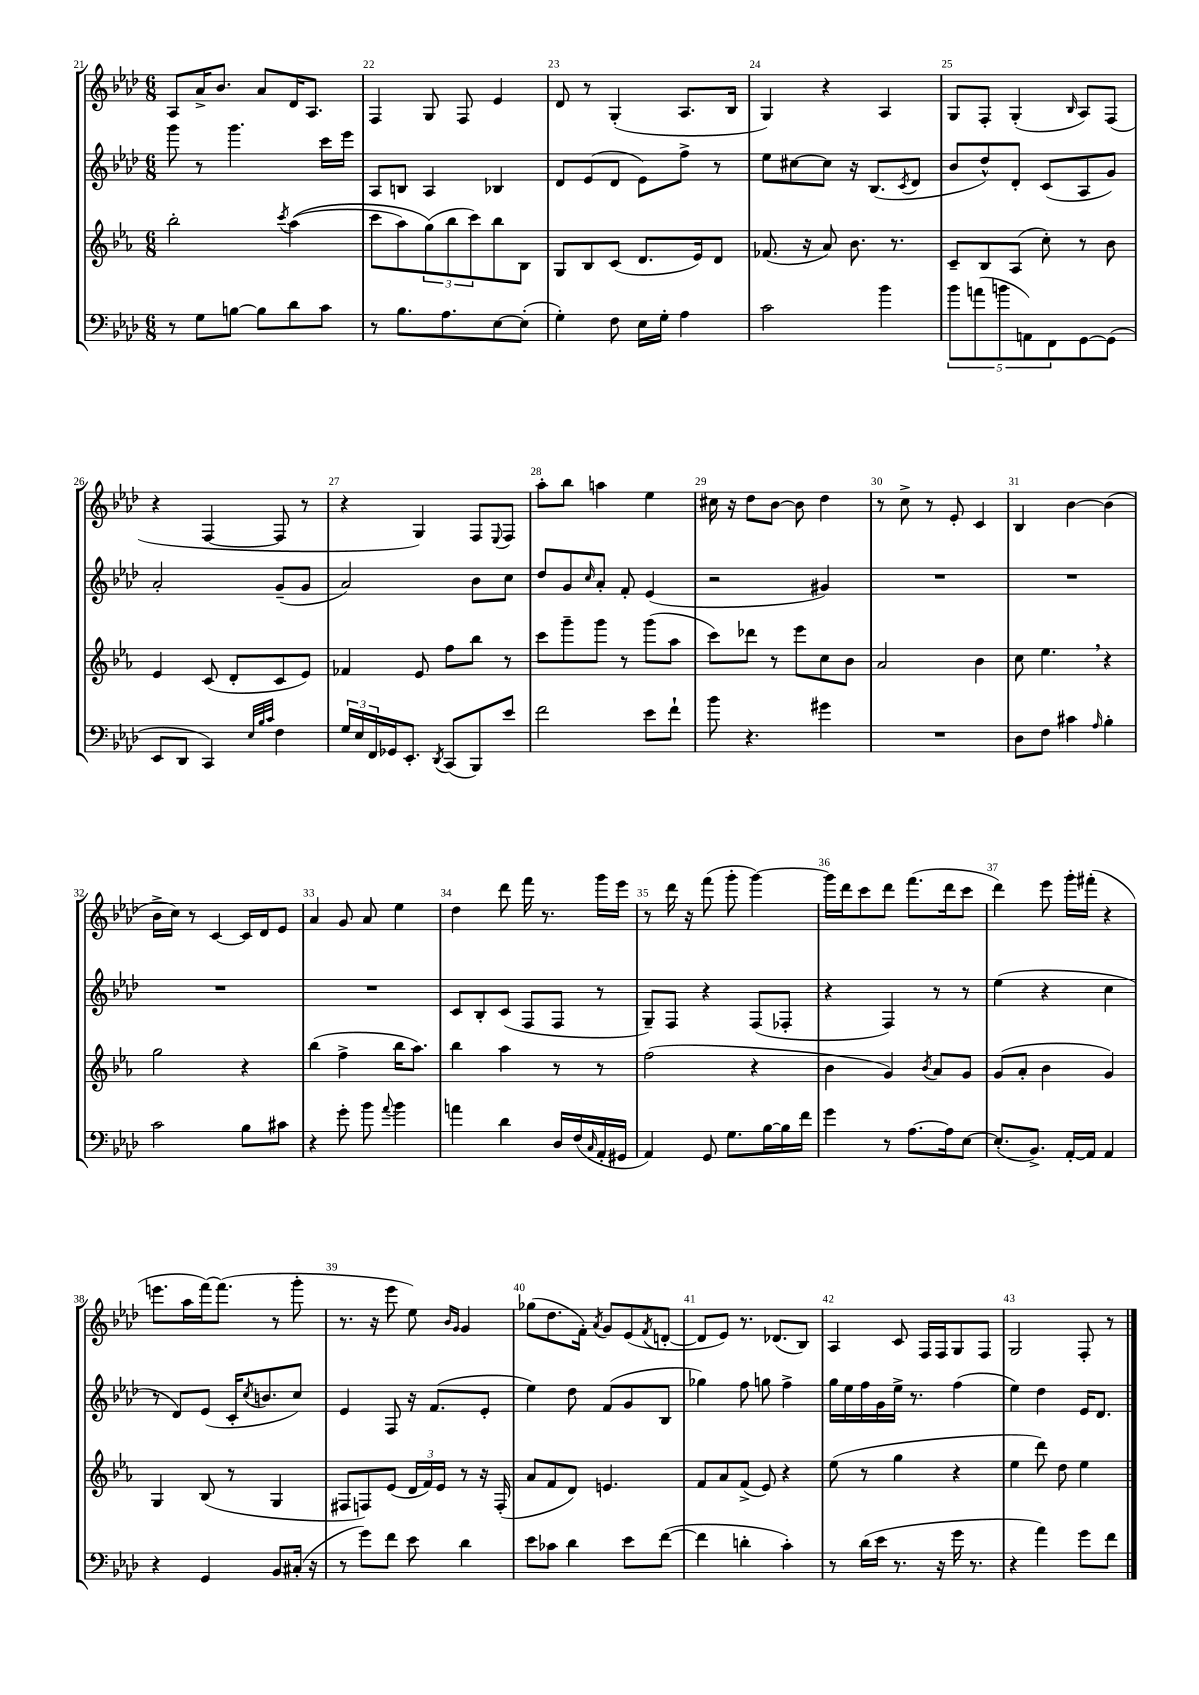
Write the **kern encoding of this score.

**kern	**kern	**kern	**kern
*staff4	*staff3	*staff2	*staff1
*clefF4	*clefG2	*clefG2	*clefG2
*k[b-e-a-d-]	*k[b-e-a-]	*k[b-e-a-d-]	*k[b-e-a-d-]
*M6/8	*M6/8	*M6/8	*M6/8
8r	2bb-'	8ggg	8A-
8G	.	8r	16a-^
.	.	.	8.b-
[8B	.	4.ggg	.
8B]	.	.	8a-
.	8qccc	.	.
8d-	&((4aa-	.	16d-
.	.	.	8.A-
8c	.	16ccc	.
.	.	16eee-	.
=	=	=	=
8r	8ccc	8A-	4F
8.B-	8aa-)	8B	.
.	(12gg&)	4A-	8G
8.A-	.	.	.
.	12bb-	.	.
.	.	.	8F
.	12ccc)	.	.
[8E-	8bb-	4B-	4e-
(8E-']	8B-	.	.
=	=	=	=
4G')	8G	8d-	8d-
.	8B-	(8e-	8r
8F	(8c	8d-	(4G'
16E-	8.d	8e-)	.
16G'	.	.	.
4A-	.	8ff^	8.A-
.	16e-)	.	.
.	8d	8r	.
.	.	.	16B-
=	=	=	=
2c	(8.f-	8ee-	4G)
.	.	[8cc#	.
.	16r	.	.
.	8a-)	8cc#]	4r
.	8.b-	16r	.
.	.	(8.B-	.
4b-	.	.	4A-
.	8.r	.	.
.	.	8qc	.
.	.	8d-	.
=	=	=	=
10b-	8c~	8b-	8G
(10a	.	.	.
.	8B-	8dd-^^)	8F'
10b	.	.	.
.	(8A-	8d-'	(4G'
10AA)	.	.	.
.	8cc')	(8c	.
10FF	.	.	.
.	.	.	16qqB-
[8GG	8r	8A-	8A-)
(8GG]	8b-	8g)	(8F
=	=	=	=
8EE-	4e-	2a-'	4r
8DD-	.	.	.
4CC)	(8c	.	[4F
.	8d'	.	.
32qqE-	.	.	.
32qqB-	.	.	.
32qqc	.	.	.
4F	8c	(8g~	8F]
.	8e-)	8g	8r
=	=	=	=
24G	4f-	2a-)	4r
24E-	.	.	.
24FF	.	.	.
16GG-	.	.	.
8.EE-'	.	.	.
.	8e-	.	4G)
8qDD-	.	.	.
(8CC	8ff	.	.
8BBB-)	8bb-	8b-	8F
.	.	.	8qqE-
8e-	8r	8cc	8F
=	=	=	=
2f	8ccc	8dd-	8aa-'
.	8ggg~	8g	8bb-
.	.	16qqcc	.
.	8ggg	8a-'	4aa
.	8r	8f'	.
8e-	(8ggg	(4e-	4ee-
8f`	8aa-	.	.
=	=	=	=
8b-	8ccc)	2r	16cc#
.	.	.	16r
4.r	8ddd-	.	8dd-
.	8r	.	[8b-
.	8eee-	.	8b-]
4g#	8cc	4g#)	4dd-
.	8b-	.	.
=	=	=	=
2.r	2a-	2.r	8r
.	.	.	8cc^
.	.	.	8r
.	.	.	8e-'
.	4b-	.	4c
=	=	=	=
8D-	8cc	2.r	4B-
8F	4.ee-	.	.
4c#	.	.	[4b-
16qqA-	.	.	.
4B-'	4r	.	(4b-]
=	=	=	=
2c	2gg	2.r	16b-^
.	.	.	16cc)
.	.	.	8r
.	.	.	[4c
8B-	4r	.	16c]
.	.	.	16d-
8c#	.	.	8e-
=	=	=	=
4r	(4bb-	2.r	4a-
8g'	4ff^	.	8g
8b-	.	.	8a-
8qqa-	.	.	.
4b-	16bb-	.	4ee-
.	8.aa-)	.	.
=	=	=	=
4a	4bb-	8c	4dd-
.	.	8B-'	.
4d-	4aa-	(8c	8ddd-
.	.	8F	16fff
.	.	.	8.r
16D-	8r	8F	.
(16F	.	.	.
16qqC	.	.	.
16AA-'	8r	8r	16ggg
16GG#	.	.	16eee-
=	=	=	=
4AA-)	(2ff	8G~)	8r
.	.	8F	16ddd-
.	.	.	16r
8GG	.	4r	(8fff
8.G	.	.	8ggg'
.	4r	(8F	[4ggg)
[16B-	.	.	.
16B-]	.	8F-'	.
16f	.	.	.
=	=	=	=
4g	4b-	4r	16ggg]
.	.	.	16ddd-
.	.	.	8ccc
8r	4g)	4F)	8ddd-
[8.A-	.	.	(8.fff
.	8qb-	.	.
.	8a-	8r	.
16A-]	.	.	16ddd-
[8E-	8g	8r	8ccc
=	=	=	=
(8.E-']	(8g	(4ee-	4ddd-)
.	8a-'	.	.
8.BB-^)	.	.	.
.	4b-	4r	8eee-
[16AA-'	.	.	16ggg'
16AA-]	.	.	(16fff#'
4AA-	4g)	4cc	4r
=	=	=	=
4r	4G	8r	8.eee
.	.	8d-)	.
.	.	.	16aa-
4GG	(8B-	(8e-	[16fff)
.	.	.	(8.fff]
.	8r	16c'	.
.	.	8qcc	.
.	.	8.b	.
8BB-	4G	.	8r
(16C#'	.	8cc)	8ggg'
16r	.	.	.
=	=	=	=
8r	8F#	4e-	8.r
8g)	8F)	.	.
.	.	.	16r
8f	(8e-	8F	8eee-
8e-	24d	16r	8ee-)
.	24f)	.	.
.	.	(8.f	.
.	24e-	.	.
.	.	.	16qqb-
.	.	.	16qqg
4d-	8r	.	4g
.	16r	8e-'	.
.	(16F'	.	.
=	=	=	=
8e-	8a-	4ee-)	(8gg-
8c-	8f	.	8.dd-
4d-	8d)	8dd-	.
.	.	.	16f')
.	.	.	8qa-
.	4.e	(8f	8g
8e-	.	8g	(8e-
.	.	.	8qf
([8f	.	8B-	[8d'
=	=	=	=
4f]	8f	4gg-)	8d]
.	8a-	.	8e-)
4d'	(8f^	8ff	8.r
.	8e-)	8gg	.
.	.	.	(8.d-
4c')	4r	4ff^	.
.	.	.	8B-)
=	=	=	=
8r	(8ee-	16gg	4A-
.	.	16ee-	.
(16d-	8r	16ff	.
16e-	.	16g	.
8.r	4gg	16ee-^	8c
.	.	8.r	.
.	.	.	16F
16r	.	.	16F
16g	4r	(4ff	8G
8.r	.	.	.
.	.	.	8F
=	=	=	=
4r	4ee-	4ee-)	2G
4a-)	8ddd)	4dd-	.
.	8dd	.	.
8g	4ee-	16e-	8F'
.	.	8.d-	.
8f	.	.	8r
==	==	==	==
*-	*-	*-	*-
